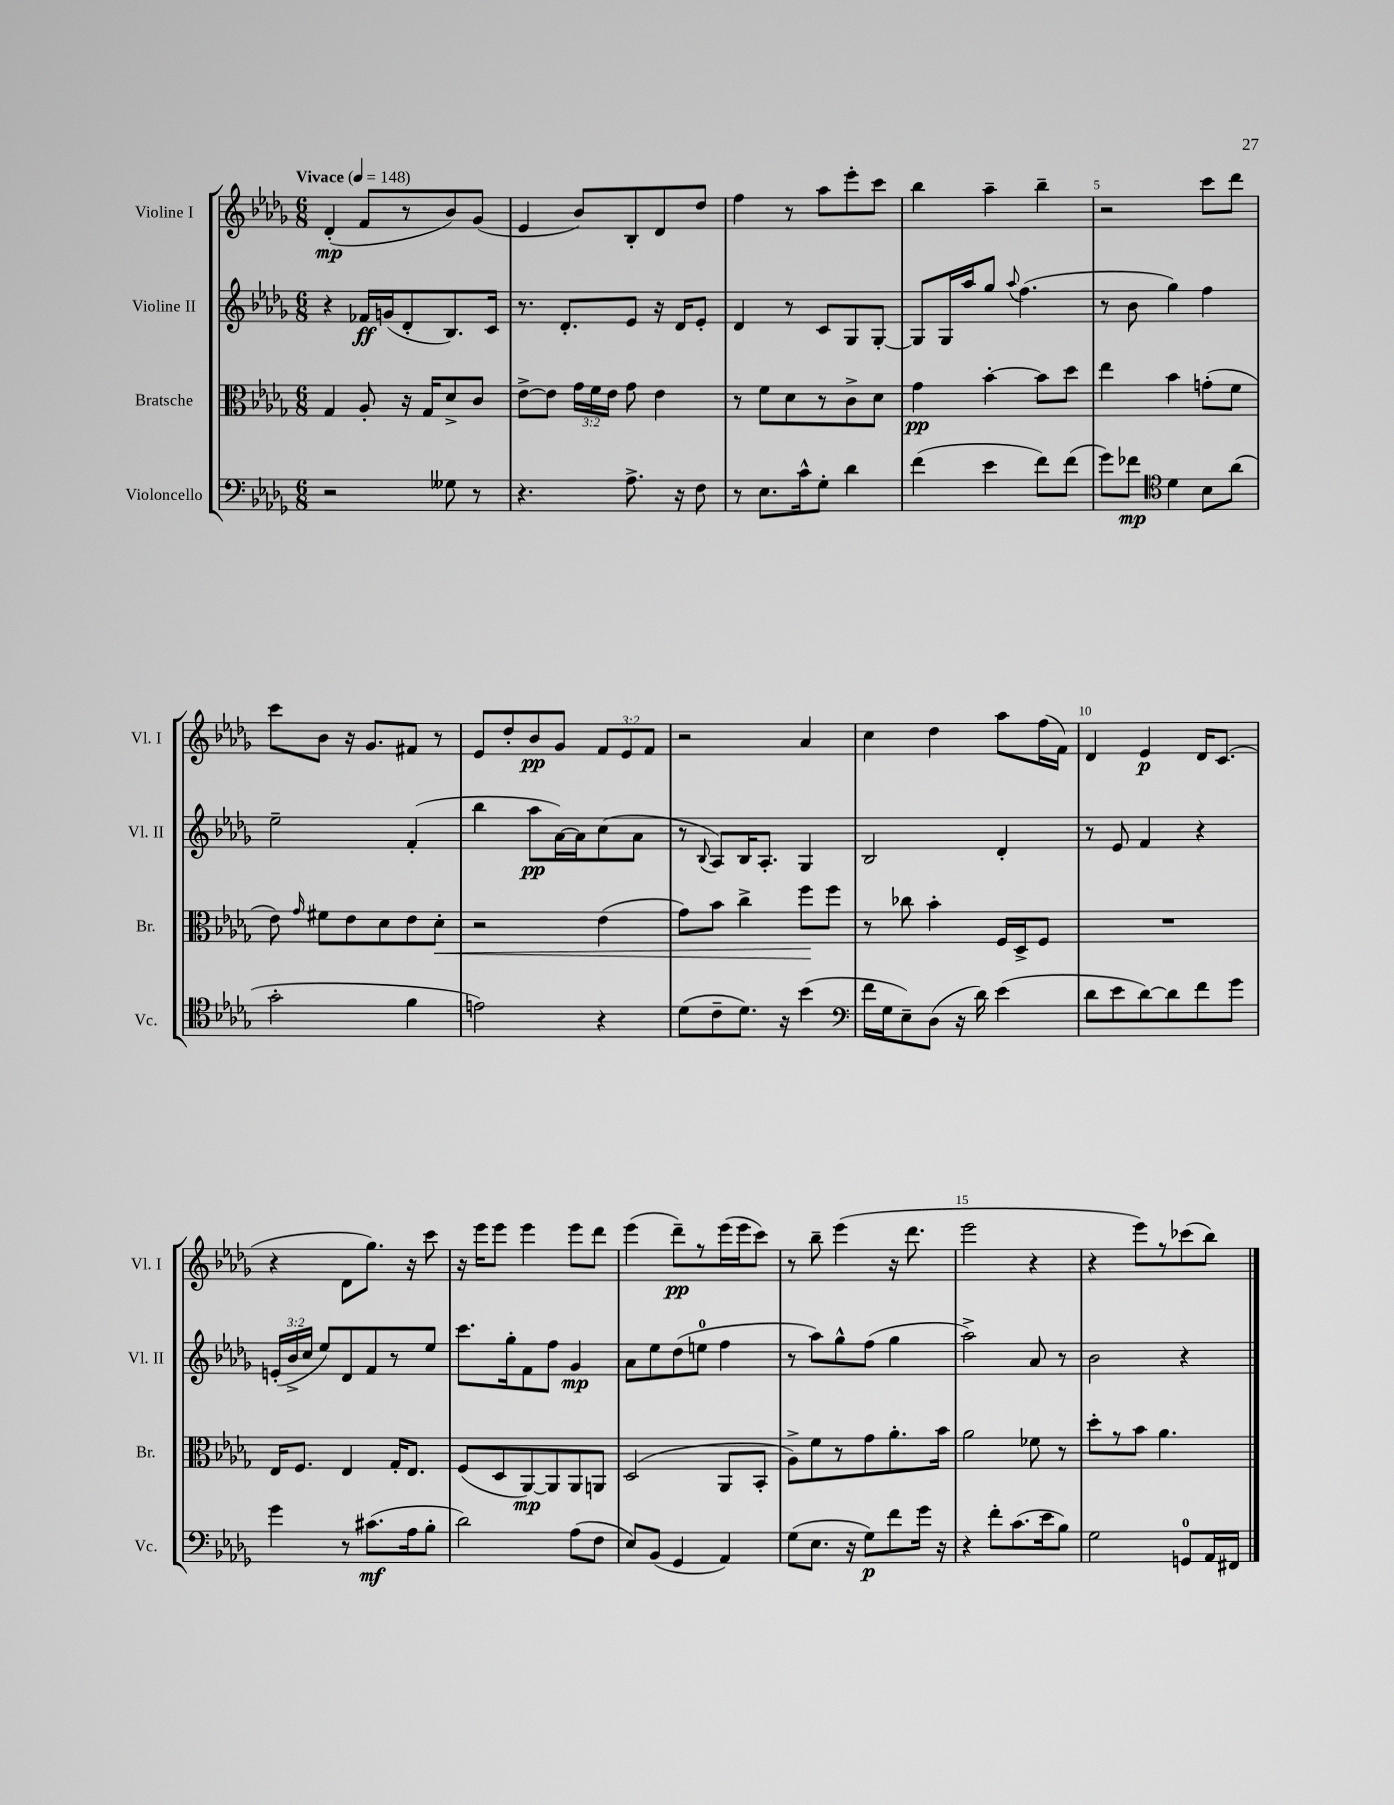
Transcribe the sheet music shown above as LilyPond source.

<<
\new StaffGroup <<
\new Staff = "s0" \with { instrumentName = "Violine I" shortInstrumentName = "Vl. I" } {
    \clef treble \key des \major \numericTimeSignature \time 6/8 \override Staff.TupletNumber.text = #tuplet-number::calc-fraction-text \tempo "Vivace" 4 = 148
    \autoBeamOff des'4-.\mp( f'8[ r8 bes'8) ges'8]( |
    ees'4 bes'8[) bes8-. des'8 des''8] |
    f''4 r8 aes''8[ ees'''8-. c'''8] |
    bes''4 aes''4-- bes''4-- |
    r2 c'''8[ des'''8] |
    c'''8[ bes'8] r16 ges'8.[ fis'8] r8 |
    ees'8[ des''8-. bes'8\pp ges'8] \tuplet 3/2 { f'8[ ees'8 f'8] } |
    r2 aes'4 |
    c''4 des''4 aes''8[ f''16( f'16]) |
    des'4 ees'4\p des'16[ c'8.]( |
    r4 des'8[ ges''8.]) r16 c'''8 |
    r16 ees'''16[ ees'''8] ees'''4 ees'''8[ des'''8] |
    ees'''4( des'''8[--\pp) r8 ees'''16( ees'''16 c'''8]) |
    r8 bes''8-- ees'''4( r16 des'''8. |
    ees'''2 r4 |
    r4 ees'''8[) r8 ces'''8( bes''8]) \bar "|." |
}
\new Staff = "s1" \with { instrumentName = "Violine II" shortInstrumentName = "Vl. II" } {
    \clef treble \key des \major \numericTimeSignature \time 6/8 \override Staff.TupletNumber.text = #tuplet-number::calc-fraction-text
    \autoBeamOff r4 fes'16[\ff g'16( des'8-. bes8.) c'16] |
    r8. des'8.[-. ees'8] r16 des'16[ ees'8]-. |
    des'4 r8 c'8[ ges8 ges8]~-. |
    ges8[ ges16 aes''16 ges''8] \appoggiatura { aes''8 } f''4.( |
    r8 bes'8 ges''4) f''4 |
    ees''2-- f'4-.( |
    bes''4 aes''8[\pp aes'16~) aes'16 c''8( aes'8] |
    r8 \appoggiatura { bes8 } aes8[) bes16 aes8.]-. ges4 |
    bes2 des'4-. |
    r8 ees'8 f'4 r4 |
    \tuplet 3/2 { e'16[-.( bes'16-> c''16] } ees''8[) des'8 f'8 r8 ees''8] |
    c'''8.[ ges''16-. f'8 f''8] ges'4\mp |
    aes'8[ ees''8 des''8( e''8]-0 f''4 |
    r8 aes''8[) ges''8-^ f''8]( ges''4 |
    aes''2->) aes'8 r8 |
    bes'2 r4 \bar "|." |
}
\new Staff = "s2" \with { instrumentName = "Bratsche" shortInstrumentName = "Br." } {
    \clef alto \key des \major \numericTimeSignature \time 6/8 \override Staff.TupletNumber.text = #tuplet-number::calc-fraction-text
    \autoBeamOff ges4 aes8-. r16 ges16[ des'8-> c'8] |
    ees'8[~-> ees'8] \tuplet 3/2 { ges'16[ f'16 ees'16] } ges'8 ees'4 |
    r8 f'8[ des'8 r8 c'8-> des'8] |
    ges'4\pp bes'4~-. bes'8[ des''8] |
    ees''4 bes'4 g'8[-.( f'8] |
    ees'8) \grace { ges'16 } fis'8[ ees'8 des'8 ees'8 des'8]-.\< |
    r2 ees'4( |
    ges'8[) bes'8] c''4-> f''8[\! f''8] |
    r8 ces''8 bes'4-. f16[ des16-> f8] |
    R2. |
    ees16[ f8.] ees4 ges16[-. ees8.] |
    f8[( des8 aes,8~\mp) aes,8 aes,8 a,8] |
    des2( aes,8[ bes,8]-. |
    aes8[->) f'8 r8 ges'8 aes'8.-. bes'16] |
    aes'2 fes'8 r8 |
    des''8[-. r8 bes'8] aes'4. \bar "|." |
}
\new Staff = "s3" \with { instrumentName = "Violoncello" shortInstrumentName = "Vc." } {
    \clef bass \key des \major \numericTimeSignature \time 6/8
    \autoBeamOff r2 geses8 r8 |
    r4. aes8.-> r16 f8 |
    r8 ees8.[ c'16-^ ges8]-. des'4 |
    f'4( ees'4 f'8[) f'8]( |
    ges'8[) fes'8]\mp \clef tenor des'4 bes8[ aes'8]( |
    ges'2-. f'4 |
    e'2) r4 |
    des'8[( c'8-- des'8.]) r16 bes'4( |
    \clef bass f'16[ ges16 ees8--) des8]( r16 des'16) ees'4( |
    des'8[ ees'8 des'8~) des'8 f'8 ges'8] |
    ges'4 r8 cis'8.[\mf( aes16 bes8]-. |
    des'2) aes8[( f8] |
    ees8[) bes,8]( ges,4 aes,4) |
    ges8[( ees8.] r16 ges8[\p) f'8 ges'16] r16 |
    r4 f'8[-. c'8.( ees'16 bes8]) |
    ges2 g,8[-0 aes,16 fis,16] \bar "|." |
}
>>
>>
\layout { \context { \Score \override BarNumber.break-visibility = ##(#f #t #t) barNumberVisibility = #(every-nth-bar-number-visible 5) } }
